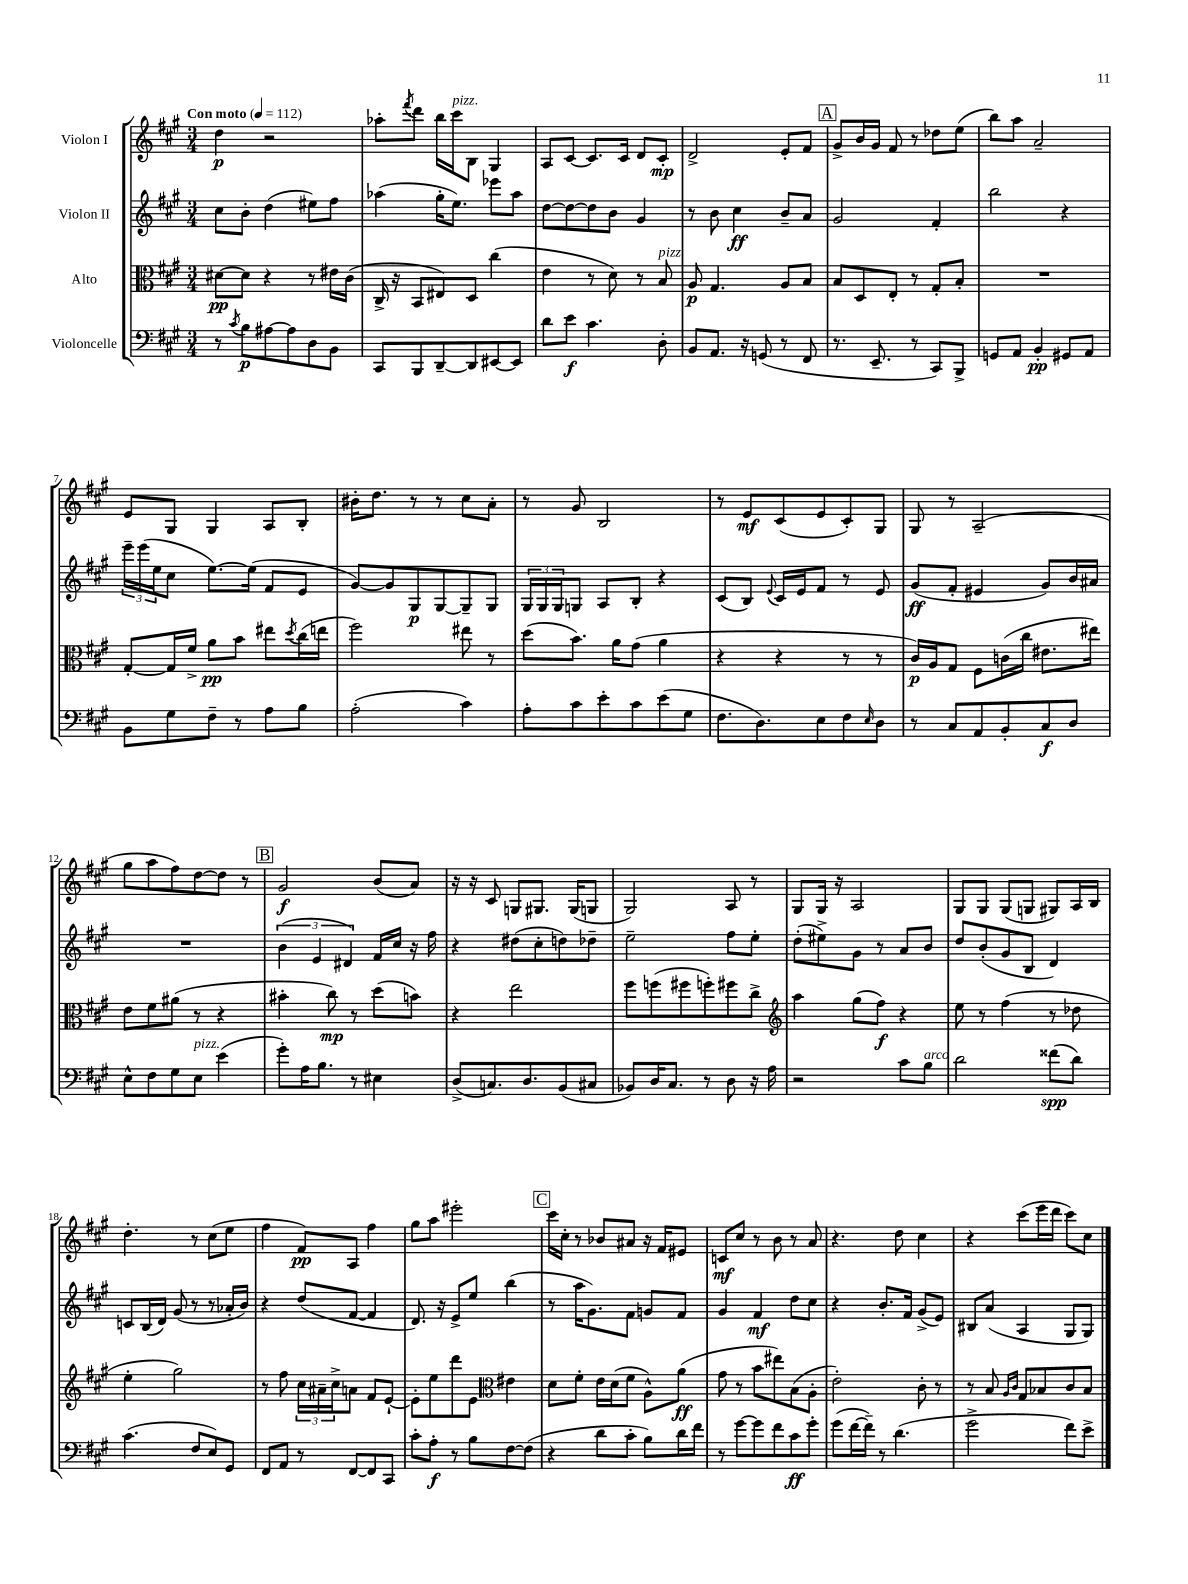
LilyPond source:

<<
\new StaffGroup <<
\new Staff = "s0" \with { instrumentName = "Violon I" } {
    \clef treble \key a \major \numericTimeSignature \time 3/4 \tempo "Con moto" 4 = 112
    d''4\p r2 |
    aes''8-. \acciaccatura { fis'''8 } d'''8 b''16 cis'''16^\markup { \italic "pizz." } b8 gis4 |
    a8 cis'8~ cis'8. cis'16 d'8 cis'8-.\mp |
    d'2-> e'8-. fis'8 |
    \mark \markup { \box "A" } gis'8-> b'16 gis'16 fis'8 r8 des''8 e''8( |
    b''8) a''8 a'2-- |
    e'8 gis8 gis4 a8 b8-. |
    bis'16-. d''8. r8 r8 cis''8 a'8-. |
    r8 gis'8 b2 |
    r8 e'8\mf cis'8( e'8 cis'8-.) gis8 |
    gis8 r8 a2--( |
    gis''8 a''8 fis''8) d''8~ d''8 r8 |
    \mark \markup { \box "B" } gis'2\f b'8( a'8) |
    r16 r16 cis'8 g8 gis8. gis16( g8 |
    gis2) a8 r8 |
    gis8 gis16 r16 a2 |
    gis8 gis8 gis8( g8 gis8) a16 b16 |
    d''4.-. r8 cis''8( e''8 |
    fis''4 fis'8\pp) a8 fis''4 |
    gis''8 a''8 eis'''2-. |
    \mark \markup { \box "C" } cis'''16 cis''16-. r8 bes'8 ais'8 r16 fis'16 eis'8 |
    c'8\mf cis''8 r8 b'8 r8 a'8 |
    r4. d''8 cis''4 |
    r4 cis'''8( e'''16 d'''16 cis'''8) cis''8 \bar "|." |
}
\new Staff = "s1" \with { instrumentName = "Violon II" } {
    \clef treble \key a \major \numericTimeSignature \time 3/4
    cis''8 b'8-. d''4( eis''8) fis''8 |
    aes''4( gis''16-. e''8.) ees'''8 aes''8 |
    d''8~ d''8~ d''8 b'8 gis'4 |
    r8 b'8 cis''4\ff b'8-- a'8 |
    \mark \markup { \box "A" } gis'2 fis'4-. |
    b''2 r4 |
    \tuplet 3/2 { e'''16-- e'''16( e''16 } cis''8 e''8.~) e''16( fis'8 e'8 |
    gis'8~) gis'8 gis8\p gis8~ gis8-- gis8 |
    \tuplet 3/2 { gis16 gis16 gis16 } g8 a8 b8-. r4 |
    cis'8( b8) \appoggiatura { e'8 } cis'16 e'16 fis'8 r8 e'8 |
    gis'8\ff( fis'8-. eis'4 gis'8) b'16 ais'16 |
    R2. |
    \mark \markup { \box "B" } \tuplet 3/2 { b'4( e'4 dis'4) } fis'16 cis''16 r16 fis''16 |
    r4 dis''8( cis''8-. d''8) des''8-- |
    e''2-- fis''8 e''8-. |
    d''8-.( eis''8->) gis'8 r8 a'8 b'8 |
    d''8 b'8-.( gis'8 b8 d'4) |
    c'8 b16( d'16) gis'8( r8 r8 aes'16-. b'16) |
    r4 d''8( fis'8~ fis'4 |
    d'8.) r16 e'8-> e''8 b''4( |
    \mark \markup { \box "C" } r8 a''16 gis'8.) fis'8 g'8 fis'8 |
    gis'4 fis'4\mf d''8 cis''8 |
    r4 b'8.-. fis'16 gis'8->( e'8) |
    bis8 a'8( a4 gis8 gis8) \bar "|." |
}
\new Staff = "s2" \with { instrumentName = "Alto" } {
    \clef alto \key a \major \numericTimeSignature \time 3/4
    dis'8~\pp dis'8 r4 r8 eis'16 cis'16( |
    cis16-> r16 b,8 eis8) d8 cis''4( |
    e'4 r8 d'8) r8 b8^\markup { \italic "pizz." } |
    a8\p gis4. a8 b8 |
    \mark \markup { \box "A" } b8 d8 e8-. r8 gis8-. b8-. |
    R2. |
    gis8~-. gis16 fis'16-> a'8\pp b'8 eis''8 \acciaccatura { d''8 } cis''16( e''16 |
    fis''2) eis''8 r8 |
    d''8( b'8.) a'16 gis'8( a'4 |
    r4 r4 r8 r8 |
    cis'16\p) a16 gis8 fis8 c'16( cis''16 eis'8. eis''16) |
    e'8 fis'8 ais'8( r8 r4 |
    \mark \markup { \box "B" } bis'4-. cis''8\mp) r8 d''8( b'8) |
    r4 e''2 |
    fis''8 f''8( fis''8 f''8-.) fis''8 cis''8-> |
    \clef treble a''4 gis''8( fis''8\f) r4 |
    e''8 r8 fis''4( r8 des''8 |
    e''4-. gis''2) |
    r8 fis''8 \tuplet 3/2 { cis''16 ais'16-- cis''16-> } a'8 fis'8 e'8~-! |
    e'8-. e''8 d'''8 e'8 \clef alto eis'4 |
    \mark \markup { \box "C" } d'8 fis'8-. e'16 d'16( fis'8 a8-^) a'8\ff( |
    gis'8 r8 b'8 eis''8) b8( a8-. |
    e'2-.) cis'8-. r8 |
    r8 b8 \grace { a16 cis'16 } gis8 bes8 cis'8 bes8 \bar "|." |
}
\new Staff = "s3" \with { instrumentName = "Violoncelle" } {
    \clef bass \key a \major \numericTimeSignature \time 3/4
    r8 \acciaccatura { cis'8 } b8\p ais8~ ais8 d8 b,8 |
    cis,8 b,,8 d,8~-- d,8 eis,8~ eis,8 |
    d'8 e'8\f cis'4. d8-. |
    b,8 a,8. r16 g,8( r8 fis,8 |
    \mark \markup { \box "A" } r8. e,8.-- r8 cis,8) b,,8-> |
    g,8 a,8 b,4-.\pp gis,8 a,8 |
    b,8 gis8 fis8-- r8 a8 b8 |
    a2-.( cis'4) |
    a8-. cis'8 e'8-. cis'8 e'8( gis8 |
    fis8. d8.) e8 fis8 \grace { e16 } d8 |
    r8 cis8 a,8 b,8-. cis8\f d8 |
    e8-^ fis8 gis8 e8^\markup { \italic "pizz." } e'4( |
    \mark \markup { \box "B" } gis'8-.) a16 b8. r8 eis4 |
    d8->( c8.) d8. b,8( cis8 |
    bes,8) d16 cis8. r8 d8 r16 a16 |
    r2 cis'8 b8^\markup { \italic "arco" } |
    d'2 fisis'8\spp( d'8) |
    cis'4.( fis8 e8) gis,8 |
    fis,8 a,8 r8 fis,8~ fis,8 cis,8 |
    cis'8-. a8-.\f r8 b8 fis8~ fis8( |
    \mark \markup { \box "C" } r4 d'8 cis'8-. b8) d'16 fis'16 |
    r8 gis'8~ gis'8 fis'8 cis'8\ff gis'8-. |
    gis'8( fis'16~ fis'16--) r8 d'4.( |
    gis'2-> fis'8) e'8-> \bar "|." |
}
>>
>>
